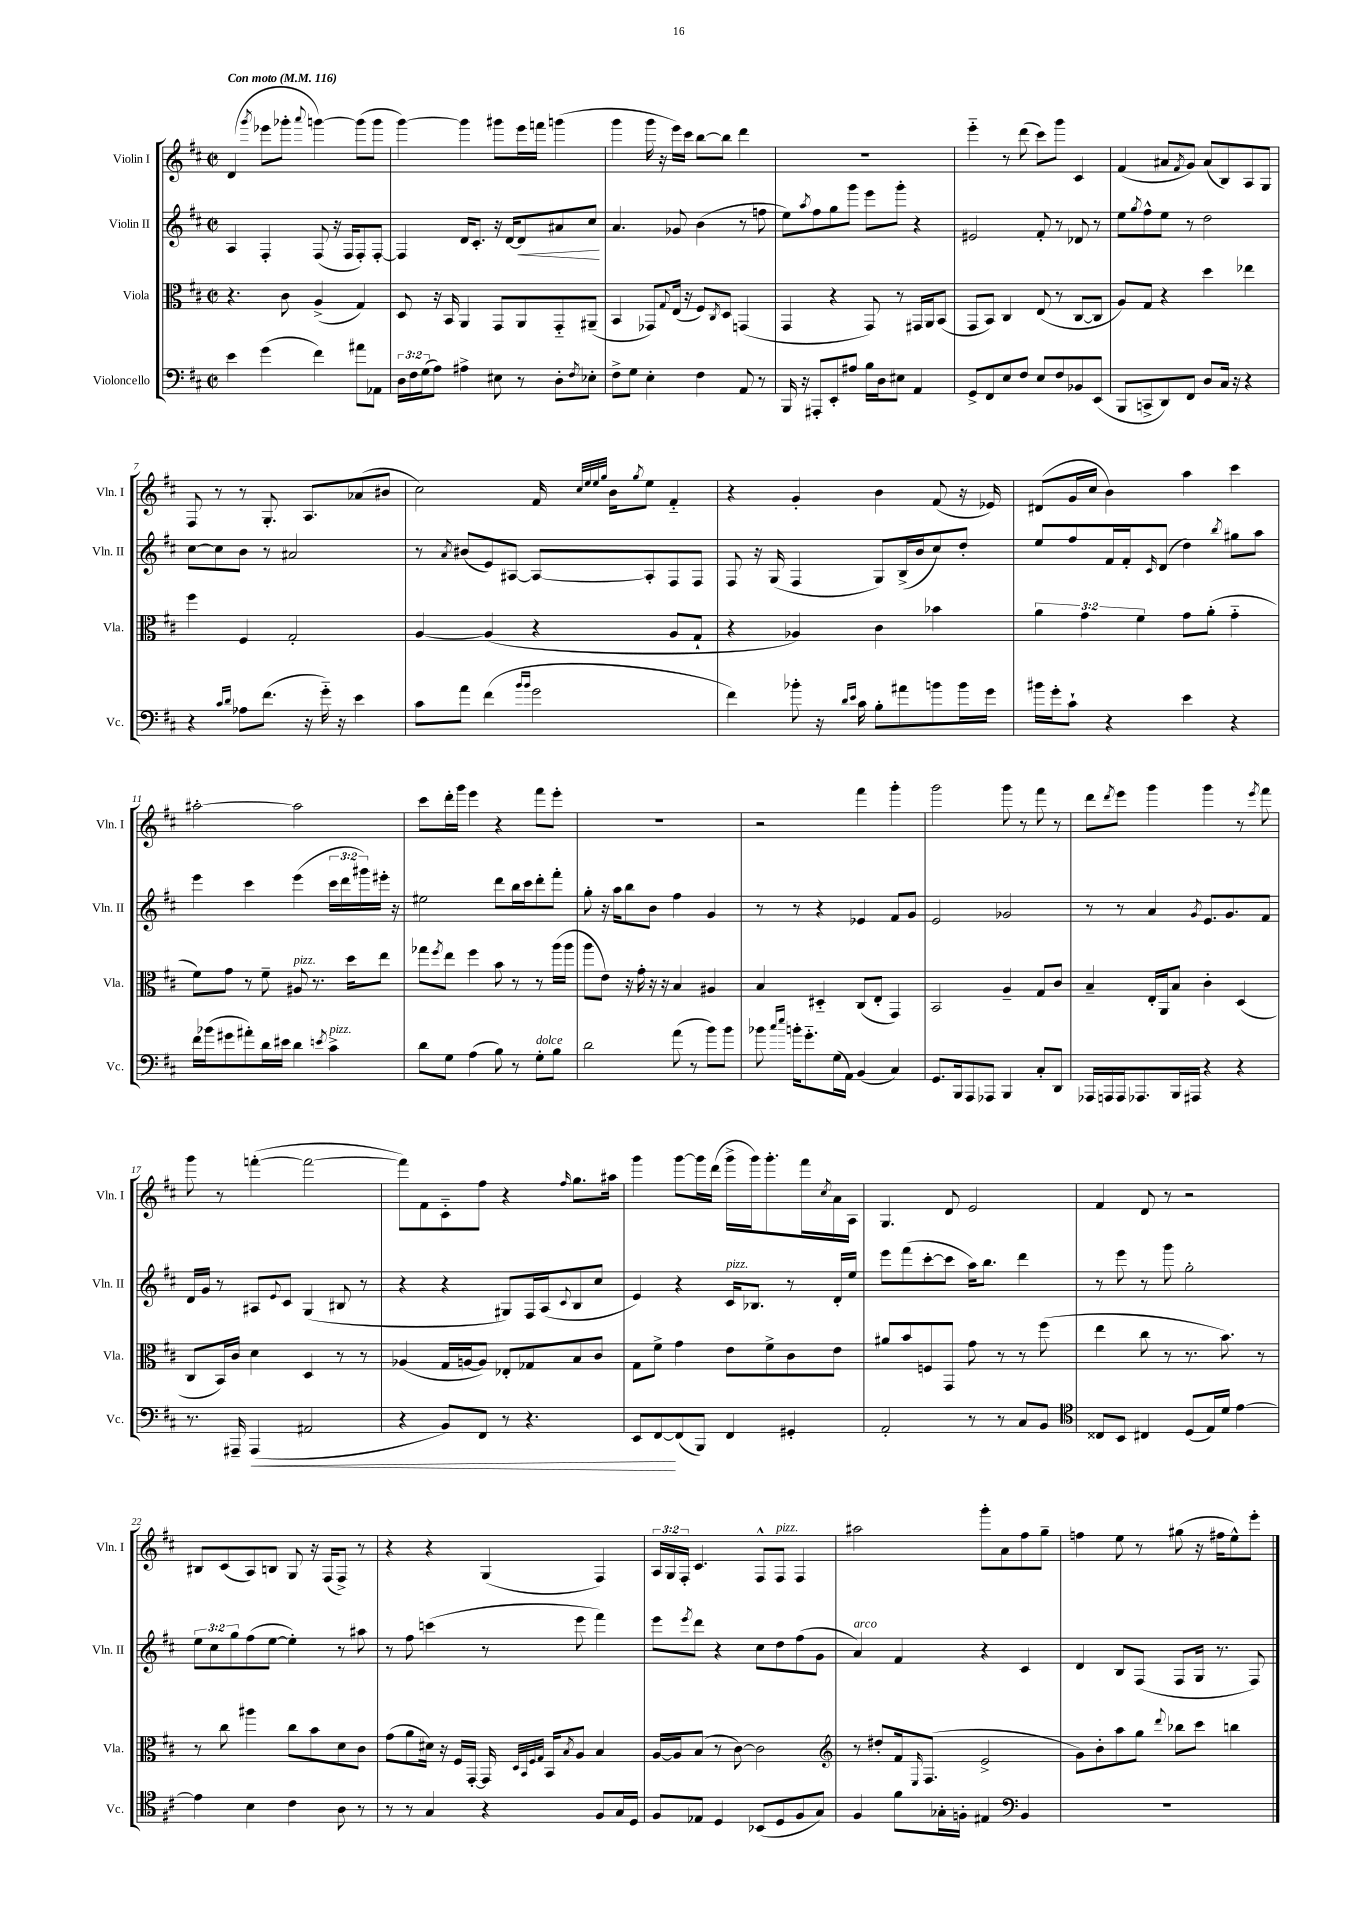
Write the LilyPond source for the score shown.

<<
\new StaffGroup <<
\new Staff = "s0" \with { instrumentName = "Violin I" shortInstrumentName = "Vln. I" } {
    \clef treble \key d \major \defaultTimeSignature \time 2/2 \override Staff.TupletNumber.text = #tuplet-number::calc-fraction-text \tempo "Con moto" 4 = 116
    d'4( \acciaccatura { g'''8 } ees'''8 ges'''8-. \appoggiatura { a'''8 } g'''4~) g'''8( g'''8 |
    g'''4~) g'''4 gis'''8 e'''16 f'''16 g'''4( |
    g'''4 g'''16 r16 e'''16) cis'''16 b''8~ b''8 d'''4 |
    R1 |
    e'''4-_ r8 d'''8( cis'''8) g'''8 cis'4 |
    fis'4( ais'8 \acciaccatura { fis'8 } g'8) ais'8( b8) a8 g8 |
    fis8 r8 r8 g8.-. a8. aes'8( bis'8 |
    cis''2) fis'16 \grace { cis''32 e''32 e''32 g''32 } b'16 \acciaccatura { g''8 } e''8 fis'4-_ |
    r4 g'4-. b'4 fis'8( r16 ees'16) |
    dis'8( g'16 cis''16 b'4) a''4 cis'''4 |
    ais''2~-. ais''2 |
    cis'''8 d'''16-. g'''16 e'''4 r4 fis'''8 e'''8-. |
    R1 |
    r2 fis'''4 g'''4-. |
    g'''2 g'''8 r8 fis'''8 r8 |
    d'''8 \acciaccatura { d'''8 } e'''8 g'''4 g'''4 r8 \acciaccatura { e'''8 } fis'''8 |
    g'''8 r8 f'''4~-.( f'''2~ |
    f'''8) fis'8 cis'8-_ fis''8 r4 \grace { fis''16 } g''8. ais''16 |
    g'''4 g'''8~ g'''16 d'''16( g'''16-> g'''16) g'''8.-. fis'''16 \acciaccatura { cis''8 } a'16 a16 |
    g4. d'8 e'2 |
    fis'4 d'8 r8 r2 |
    bis8 cis'8( a8) b8 g8 r16 fis16( fis8->) r8 |
    r4 r4 g4( fis4) |
    \tuplet 3/2 { a16 g16 fis16-. } cis'4. fis8-^ fis8^\markup { \italic "pizz." } fis4 |
    ais''2 g'''8-. a'8 fis''8 g''8-- |
    f''4 e''8 r8 gis''8( r16 fis''16 e''8-^) e'''8-. \bar "|." |
}
\new Staff = "s1" \with { instrumentName = "Violin II" shortInstrumentName = "Vln. II" } {
    \clef treble \key d \major \defaultTimeSignature \time 2/2 \override Staff.TupletNumber.text = #tuplet-number::calc-fraction-text
    a4 fis4-. fis8( r16 fis16 fis8-.) fis8~-. |
    fis4 d'16 cis'8.-. r16 d'16~ d'8\< ais'8 cis''8\! |
    a'4. ges'8 b'4( r8 f''8 |
    e''8) \acciaccatura { a''8 } fis''8 g''8 g'''8 e'''8 g'''8-. r4 |
    eis'2 fis'8-. r8 des'8 r8 |
    e''8 \acciaccatura { g''8 } fis''8-^ e''8 r8 d''2 |
    cis''8~ cis''8 b'8 r8 ais'2 |
    r8 \acciaccatura { a'8 } bis'8( e'8) ais8~ ais8~ ais8-. fis8 fis8 |
    fis8 r16 g16( fis4 g8) b16->( b'16 cis''8) d''8-. |
    e''8 fis''8 fis'16 fis'16-. \grace { cis'16 } d'8( d''4) \acciaccatura { b''8 } gis''8 a''8 |
    e'''4 cis'''4 e'''4( \tuplet 3/2 { cis'''16 d'''16 gis'''16) } eis'''16-. r16 |
    eis''2 d'''8 b''16 cis'''16 d'''8-. fis'''8-. |
    g''8-. r16 a''16 b''8 b'8 fis''4 g'4 |
    r8 r8 r4 ees'4 fis'8 g'8 |
    e'2 ges'2 |
    r8 r8 a'4 \acciaccatura { g'8 } e'8. g'8. fis'8 |
    d'16 g'16 r8 ais8 \appoggiatura { e'8 } cis'8 g4( bis8 r8 |
    r4 r4 gis8) fis16 a16( \appoggiatura { cis'8 } b8 cis''8 |
    e'4) r4 cis'16^\markup { \italic "pizz." } bes8. r8 d'16-. e''16 |
    e'''8 fis'''8( cis'''8~-. cis'''8 a''16) b''8. d'''4 |
    r8 e'''8 r8 g'''8 g''2-. |
    \tuplet 3/2 { e''8 cis''8 g''8 } fis''8( e''8~ e''4-.) r8 ais''8 |
    r8 fis''8 c'''4( r8 e'''8 fis'''4) |
    e'''8 \acciaccatura { e'''8 } d'''8 r4 cis''8 d''8 fis''8( g'8 |
    a'4^\markup { \italic "arco" }) fis'4 r4 cis'4 |
    d'4 b8 fis8( fis8 g16 r8. fis8) \bar "|." |
}
\new Staff = "s2" \with { instrumentName = "Viola" shortInstrumentName = "Vla." } {
    \clef alto \key d \major \defaultTimeSignature \time 2/2 \override Staff.TupletNumber.text = #tuplet-number::calc-fraction-text
    r4. cis'8 a4->( g4) |
    d8 r16 b,16 a,4 g,8 a,8 g,8-_ ais,8--( |
    b,4 ges,8) \appoggiatura { g8 } e16( r16 fis8) \acciaccatura { cis8 } d8 g,4( |
    g,4 r4 g,8) r8 gis,16 a,16 b,8( |
    g,8 b,8) cis4 e8( r8 cis8~ cis8 |
    a8) g8 r4 d''4 ees''4 |
    fis''4 fis4 g2-. |
    a4~ a4( r4 a8 g8-! |
    r4 aes4) cis'4 bes'4 |
    \tuplet 3/2 { a'4 g'4 fis'4 } g'8 a'8-.( g'4-_ |
    fis'8) g'8 r8 fis'8-- ais8^\markup { \italic "pizz." } r8. d''16 e''8 |
    ges''8 \acciaccatura { fis''8 } e''8 fis''4 b'8 r8 r8 a''16( a''16 |
    a''8 e'8) r16 g'16-. r16 r16 b4 ais4 |
    b4 dis4-_ cis8( e8-. g,4) |
    b,2 a4-- g8 cis'8 |
    b4-- e16-. a,16 b8 cis'4-. d4( |
    cis8 b,16) cis'16 d'4 d4 r8 r8 |
    aes4( g16 a16~ a8) ees8-. ges8 b8 cis'8 |
    g8 fis'8-> g'4 e'8 fis'8-> cis'8 e'8 |
    ais'8 b'8 f8 g,8 g'8 r8 r8 fis''8( |
    e''4 cis''8 r8 r8. b'8.) r8 |
    r8 cis''8 ais''4 cis''8 b'8 d'8 cis'8 |
    g'8( a'8 dis'16) r16 fis16 g,16~-. g,16 \grace { d32 b,32 fis32 g32 } b,16 \acciaccatura { b8 } a8 b4 |
    a16~ a16 b8( r8 cis'8~) cis'2 |
    \clef treble r8 dis''8-. fis'16 \grace { e16 } fis8.( e'2-> |
    g'8) b'8-. a''8 g''8 \appoggiatura { d'''8 } bes''8 cis'''8 b''4 \bar "|." |
}
\new Staff = "s3" \with { instrumentName = "Violoncello" shortInstrumentName = "Vc." } {
    \clef bass \key d \major \defaultTimeSignature \time 2/2 \override Staff.TupletNumber.text = #tuplet-number::calc-fraction-text
    e'4 g'4( fis'4) ais'8 aes,8 |
    \tuplet 3/2 { d16 fis16 g16( } a8) ais4-> eis8 r8 d8-. \acciaccatura { fis8 } ees8-. |
    fis8-> g8 e4-. fis4 a,8 r8 |
    b,,16 r16 ais,,8-. e,8-. ais8 b16 d16 eis8 a,4 |
    g,8-> fis,8 e8 fis8 e8 fis8 bes,8 e,8( |
    b,,8 c,8-> d,8) fis,8 d8 cis16 r16 r4 |
    r4 \grace { cis'16 d'16 } aes8 fis'8.( r16 g'16-_) r16 e'4 |
    cis'8 a'8 fis'4( \grace { b'16 b'16 } g'2 |
    fis'4) bes'8-. r16 \grace { d'16 e'16 } cis'16 b8-. ais'8 b'8 b'16 g'16 |
    bis'16 g'16-. cis'8-! r4 e'4 r4 |
    fis'16 bes'16( gis'8 ais'8-.) d'16 eis'16 d'4 \acciaccatura { e'8 } cis'4->^\markup { \italic "pizz." } |
    d'8 g8 a4( b8) r8 g8-.^\markup { \italic "dolce" } b8 |
    d'2 a'8( r8 b'8) b'8 |
    bes'8 \grace { cis''16 e''16 } b'16-. g'8.-_ g16( a,16) b,4( cis4) |
    g,8. b,,16 a,,8 aes,,8 b,,4 cis8-. d,8 |
    aes,,16 a,,16 a,,16 aes,,8. b,,16 ais,,16 r4 r4 |
    r8. ais,,16-- ais,,4\<( ais,2 |
    r4 b,8) fis,8 r8 r4. |
    e,8 fis,8~\! fis,8( b,,8) fis,4 gis,4-. |
    a,2-. r8 r8 cis8 b,8 |
    \clef tenor cisis8 b,8 cis4 d8( e16) d'16 e'4~ |
    e'4 b4 cis'4 a8 r8 |
    r8 r8 g4 r4 fis8 g16 d16 |
    fis8 ees8 d4 bes,8( d8 fis8 g8) |
    fis4 fis'8 ges16-. f16-. eis4 \clef bass b,4 |
    R1 \bar "|." |
}
>>
>>
